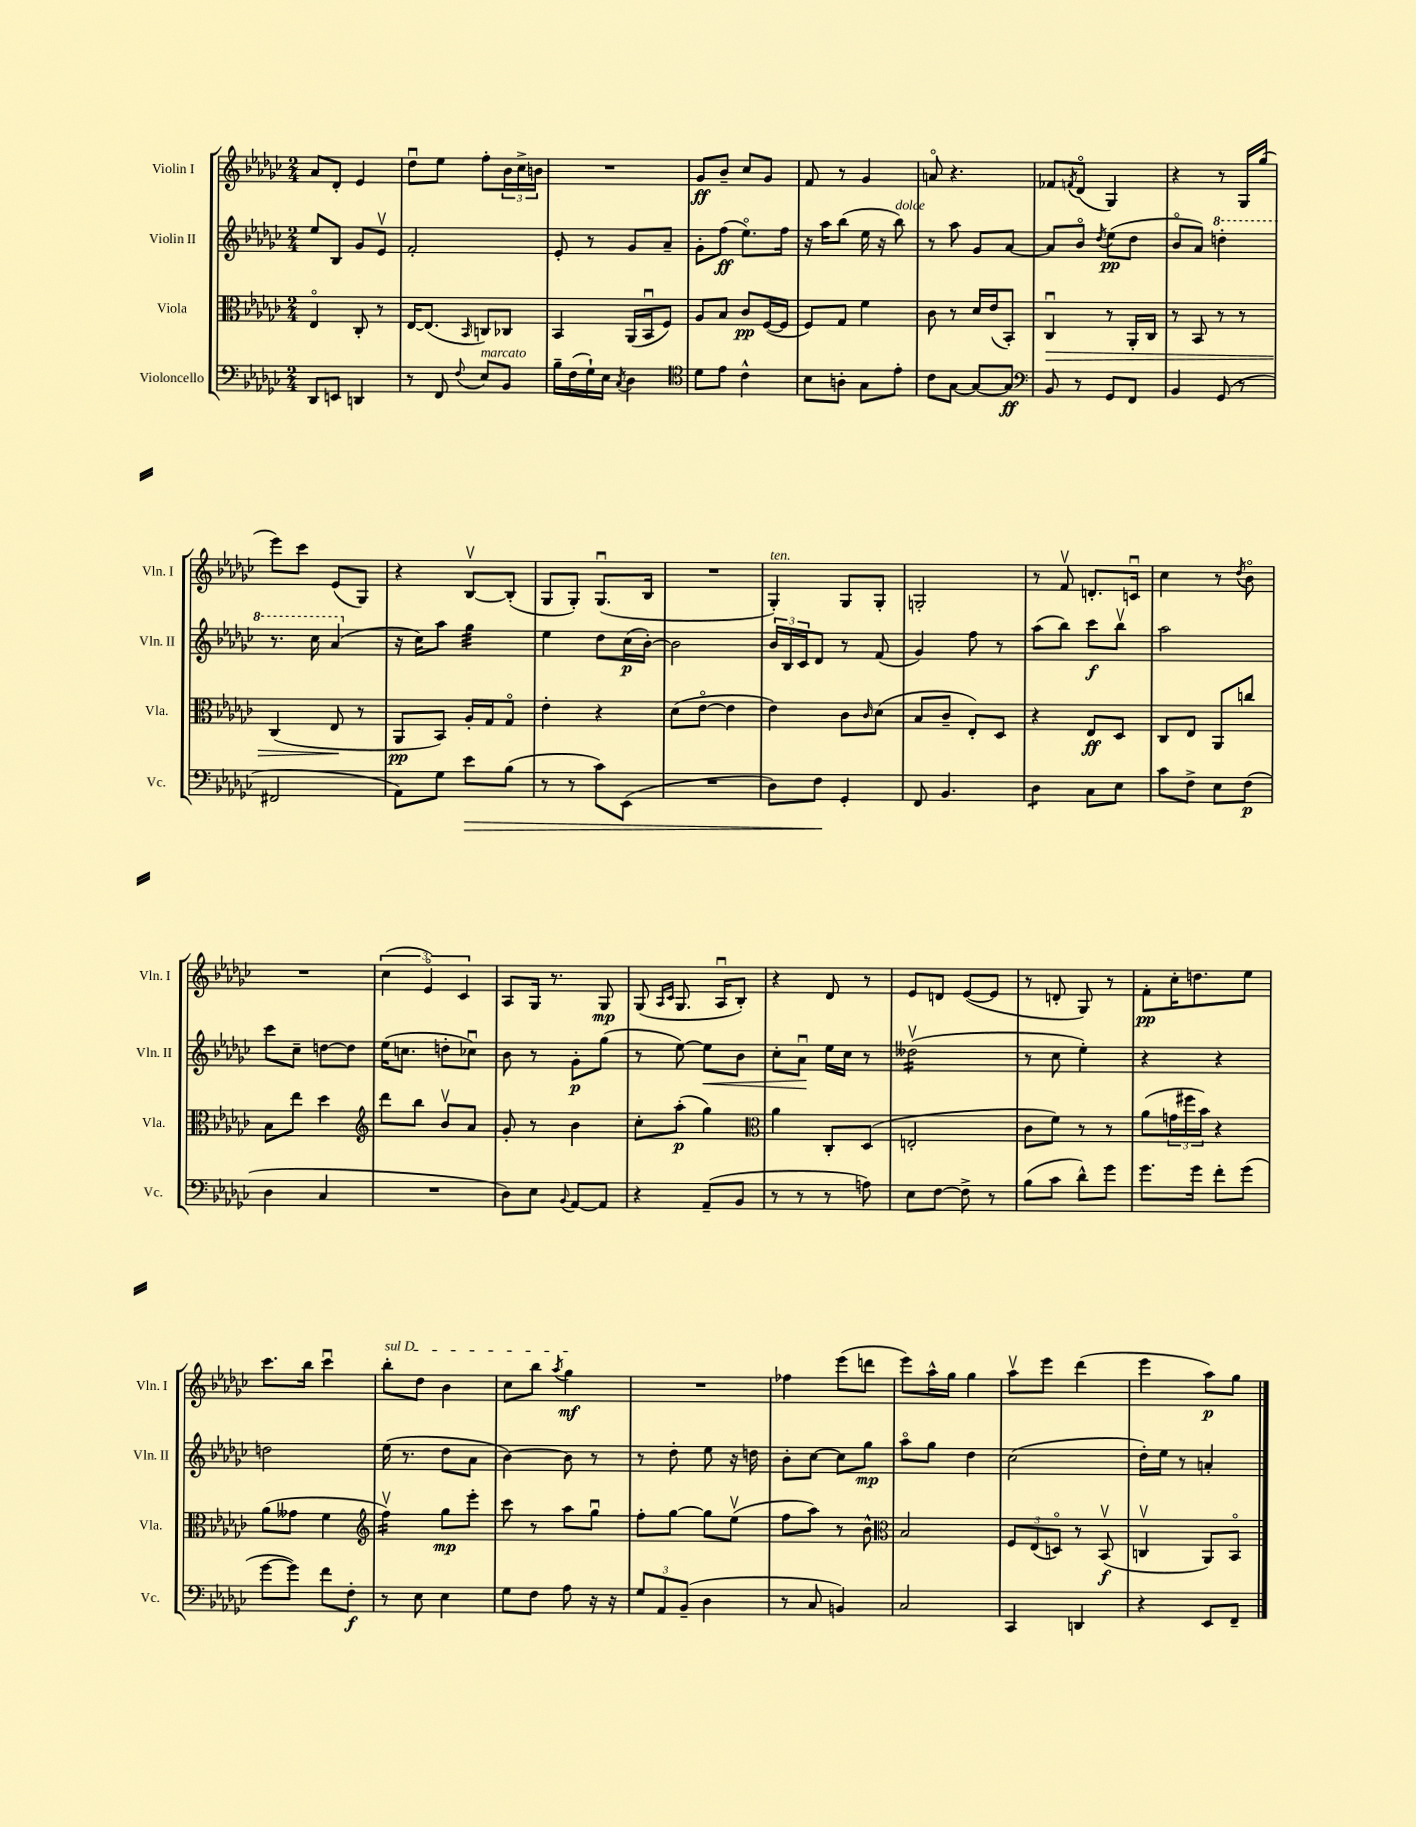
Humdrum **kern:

**kern	**kern	**kern	**kern
*staff4	*staff3	*staff2	*staff1
*clefF4	*clefC3	*clefG2	*clefG2
*k[b-e-a-d-g-c-]	*k[b-e-a-d-g-c-]	*k[b-e-a-d-g-c-]	*k[b-e-a-d-g-c-]
*M2/4	*M2/4	*M2/4	*M2/4
8DD-/L	4E-o/	8ee-/L	8a-/L
8EE/J	.	8B-/J	8d-'/J
4DD/	8C-'/	8g-/L	4e-/
.	8r	8e-v/J	.
=	=	=	=
8r	[16E-/LK	2f'/	8dd-u\L
.	(8.E-/]J	.	.
8FF/	.	.	8ee-\J
8qqF/	16qqBB-/	.	.
8E-/L	8C/L)	.	8ff'\L
8BB-/J	8C-/J	.	24b-\L
.	.	.	24cc-^\
.	.	.	24b\JJ
=	=	=	=
16B-~\LL	4BB-/	8e-'/	2r
(16F\	.	.	.
16G-`\)	.	8r	.
16E-\JJ	.	.	.
8qC-/	.	.	.
4D-\	(16AA-/LL	8g-/L	.
.	16BB-u/J	.	.
.	8F/J)	8a-~/J	.
=	=	=	=
*clefC4	*	*	*
8d-\L	8A-/L	8g-'\L	8g-/L
8e-\J	8B-/J	(8ff\J	8b-~/J
4c-^^\	8c-/L	8.ee-o\L)	8cc-/L
.	([16F/L	.	8g-/J
.	16F/]JJ	16ff\Jk	.
=	=	=	=
8B-\L	8F/L)	16r	8f/
.	.	16aa-\LK	.
8A'\J	8G-/J	(8bb-\J	8r
8G-\L	4f\	16ee-\	4g-/
.	.	16r	.
8e-'\J	.	8bb-\)	.
=	=	=	=
8c-\L	8c-\	8r	8ao/
[8G-\J	8r	8aa-\	4.r
8G-/_L	16d-/LL	8g-/L	.
.	(16e-/J	.	.
8G-/]J	8BB-'/J)	[8a-/J	.
=	=	=	=
*clefF4	*	*	*
8BB-/	4C-u/	8a-/]L	8f-/L
.	.	.	8qf/
8r	.	8b-o/J	(8d-o/J
.	.	8qdd-/	.
8GG-/L	8r	(8ee-\L	4G-/)
8FF/J	16AA-'/LL	8dd-\J	.
.	16C-/JJ	.	.
=	=	=	=
4BB-/	8r	8b-o/L	4r
.	8BB-/	8a-/J)	.
(8GG-/	8r	4ddd'\	8r
8r	8r	.	16G-/LL
.	.	.	(16gg-/JJ
=	=	=	=
2FF#/	(4C-/	8.r	8eee-\L)
.	.	.	8ccc-\J
.	.	16ccc-\	.
.	8E-/	(4aa-/	(8e-/L
.	8r	.	8G-/J)
=	=	=	=
8AA-\L)	8AA-/L	16r	4r
.	.	16cc-\LK)	.
8G-\J	8BB-/J)	8aa-\J	.
8e-\L	16A-'/LL	4gg-\	[8B-v/L
.	16G-/J	.	.
(8B-\J	8G-o/J	.	(8B-'/]J
=	=	=	=
8r	4e-'\	4ee-\	8G-/L
8r	.	.	8G-'/J)
8c-\L)	4r	8dd-\L	(8.G-u/L
(8EE-\J	.	(16cc-\L	.
.	.	[16b-'\JJ)	16B-/Jk
=	=	=	=
2r	(8d-\L	2b-\]	2r
.	[8e-o\J	.	.
.	4e-\]	.	.
=	=	=	=
8D-\L)	4e-\)	24b-/LL	4G-'/)
.	.	24B-/	.
.	.	24c-/J	.
8F\J	.	8d-/J	.
4GG-'/	8c-\L	8r	8G-/L
.	16qqc-/	.	.
.	(8d-\J	(8f/	8G-'/J
=	=	=	=
8FF/	8B-/L	4g-/)	2G'/
4.BB-/	8c-~/J	.	.
.	8E-'/L)	8ff\	.
.	8D-/J	8r	.
=	=	=	=
4D-\	4r	(8aa-\L	8r
.	.	8bb-\J)	8fv/
8C-\L	8E-/L	8ccc-\L	8.d'/L
8E-\J	8D-/J	8bb-v\J	.
.	.	.	16cu/Jk
=	=	=	=
8c-\L	8C-/L	2aa-\	4cc-\
8F^\J	8E-/J	.	.
8E-\L	8AA-/L	.	8r
.	.	.	8qdd-/
(8F\J	8cc/J	.	8b-o\
=	=	=	=
4D-\	8B-\L	8ccc-\L	2r
.	8ee-\J	8cc-~\J	.
4C-/	4dd-\	[8dd\L	.
.	.	8dd\]J	.
=	=	=	=
*	*clefG2	*	*
2r	8ddd-\L	(16ee-\LK	(6cc-\
.	.	8.cc\J	.
.	8bb-\J	.	.
.	.	.	6e-o/)
.	8b-v/L	8dd'\L	.
.	.	.	6c-/
.	8a-/J	8cc-u\J)	.
=	=	=	=
8D-\L)	8g-'/	8b-\	8A-/L
8E-\J	8r	8r	16G-/Jk
.	.	.	8.r
8qqBB-/	.	.	.
[8AA-/L	4b-\	8g-'\L	.
8AA-/]J	.	(8gg-\J	8G-/
=	=	=	=
4r	8cc-'\L	8r	(8G-/
.	.	.	16qqA-/LL
.	.	.	16qqc-/JJ
.	(8aa-'\J	[8ee-\)	8.G-/
(8AA-~/L	4gg-\)	8ee-\]L	.
.	.	.	16A-u/LK
8BB-/J	.	8b-\J	8B-'/J)
=	=	=	=
*	*clefC3	*	*
8r	4a-\	8cc-'\L	4r
8r	.	8a-u\J	.
8r	8C-'/L	16ee-\LL	8d-/
.	.	16cc-\JJ	.
8A\)	(8D-/J	8r	8r
=	=	=	=
8E-\L	2E'/	(2dd--v\	8e-/L
[8F\J	.	.	8d/J
8F^\]	.	.	([8e-/L
8r	.	.	8e-/]J
=	=	=	=
(8B-\L	8c-\L	8r	8r
8c-\J	8f\J)	8cc-\	8d'/
8d-^^\L)	8r	4ee-'\)	8G-/)
8g-\J	8r	.	8r
=	=	=	=
8.g-\L	(8a-\L	4r	8f'\L
.	24g\L	.	16cc-'\K
.	24ff#\	.	.
16g-\Jk	.	.	8.dd\
.	24b-\JJ)	.	.
8f'\L	4r	4r	.
(8g-\J	.	.	8ee-\J
=	=	=	=
[8g-\L	(8a-\L	2dd\	8.ccc-\L
8g-\]J)	8g--\J	.	.
.	.	.	16bb-\Jk
8f\L	4f\	.	4ccc-u\
8F'\J	.	.	.
=	=	=	=
*	*clefG2	*	*
8r	4ffv\)	(16ee-\	8bb-'\L
.	.	8.r	.
8E-\	.	.	8dd-\J
4E-\	8gg-\L	8dd-\L	4b-\
.	8eee-'\J	8a-\J	.
=	=	=	=
8G-\L	8ccc-\	[4b-\)	8cc-\L
8F\J	8r	.	8bb-\J
.	.	.	8qaa-/
8A-\	8aa-\L	8b-\]	4gg-\
16r	8gg-u\J	8r	.
16r	.	.	.
=	=	=	=
12G-/L	8ff'\L	8r	2r
12AA-/	.	.	.
.	[8gg-\J	8dd-'\	.
(12BB-~/J	.	.	.
4D-\	8gg-\]L	8ee-\	.
.	(8ee-v\J	16r	.
.	.	16dd\	.
=	=	=	=
8r	8ff\L	8b-'\L	4ff-\
8C-/	8aa-\J)	[8cc-\J	.
4BB/)	8r	8cc-\]L	(8eee-\L
.	8b-^^\	8gg-\J	8ddd\J
=	=	=	=
*	*clefC3	*	*
2C-/	2B-/	8aa-o\L	8eee-\L)
.	.	8gg-\J	16aa-^^\L
.	.	.	16gg-\JJ
.	.	4dd-\	4gg-\
=	=	=	=
4CC-/	12F/L	(2cc-\	8aa-v\L
.	(12E-/	.	.
.	.	.	8eee-\J
.	12Do/J)	.	.
4DD/	8r	.	(4ddd-\
.	(8BB-v/	.	.
=	=	=	=
4r	4Cv/	16dd-'\LL)	4eee-\
.	.	16ee-\JJ	.
.	.	8r	.
8EE-/L	8AA-/L)	4a'/	8aa-\L)
8FF~/J	8BB-o/J	.	8gg-\J
==	==	==	==
*-	*-	*-	*-
